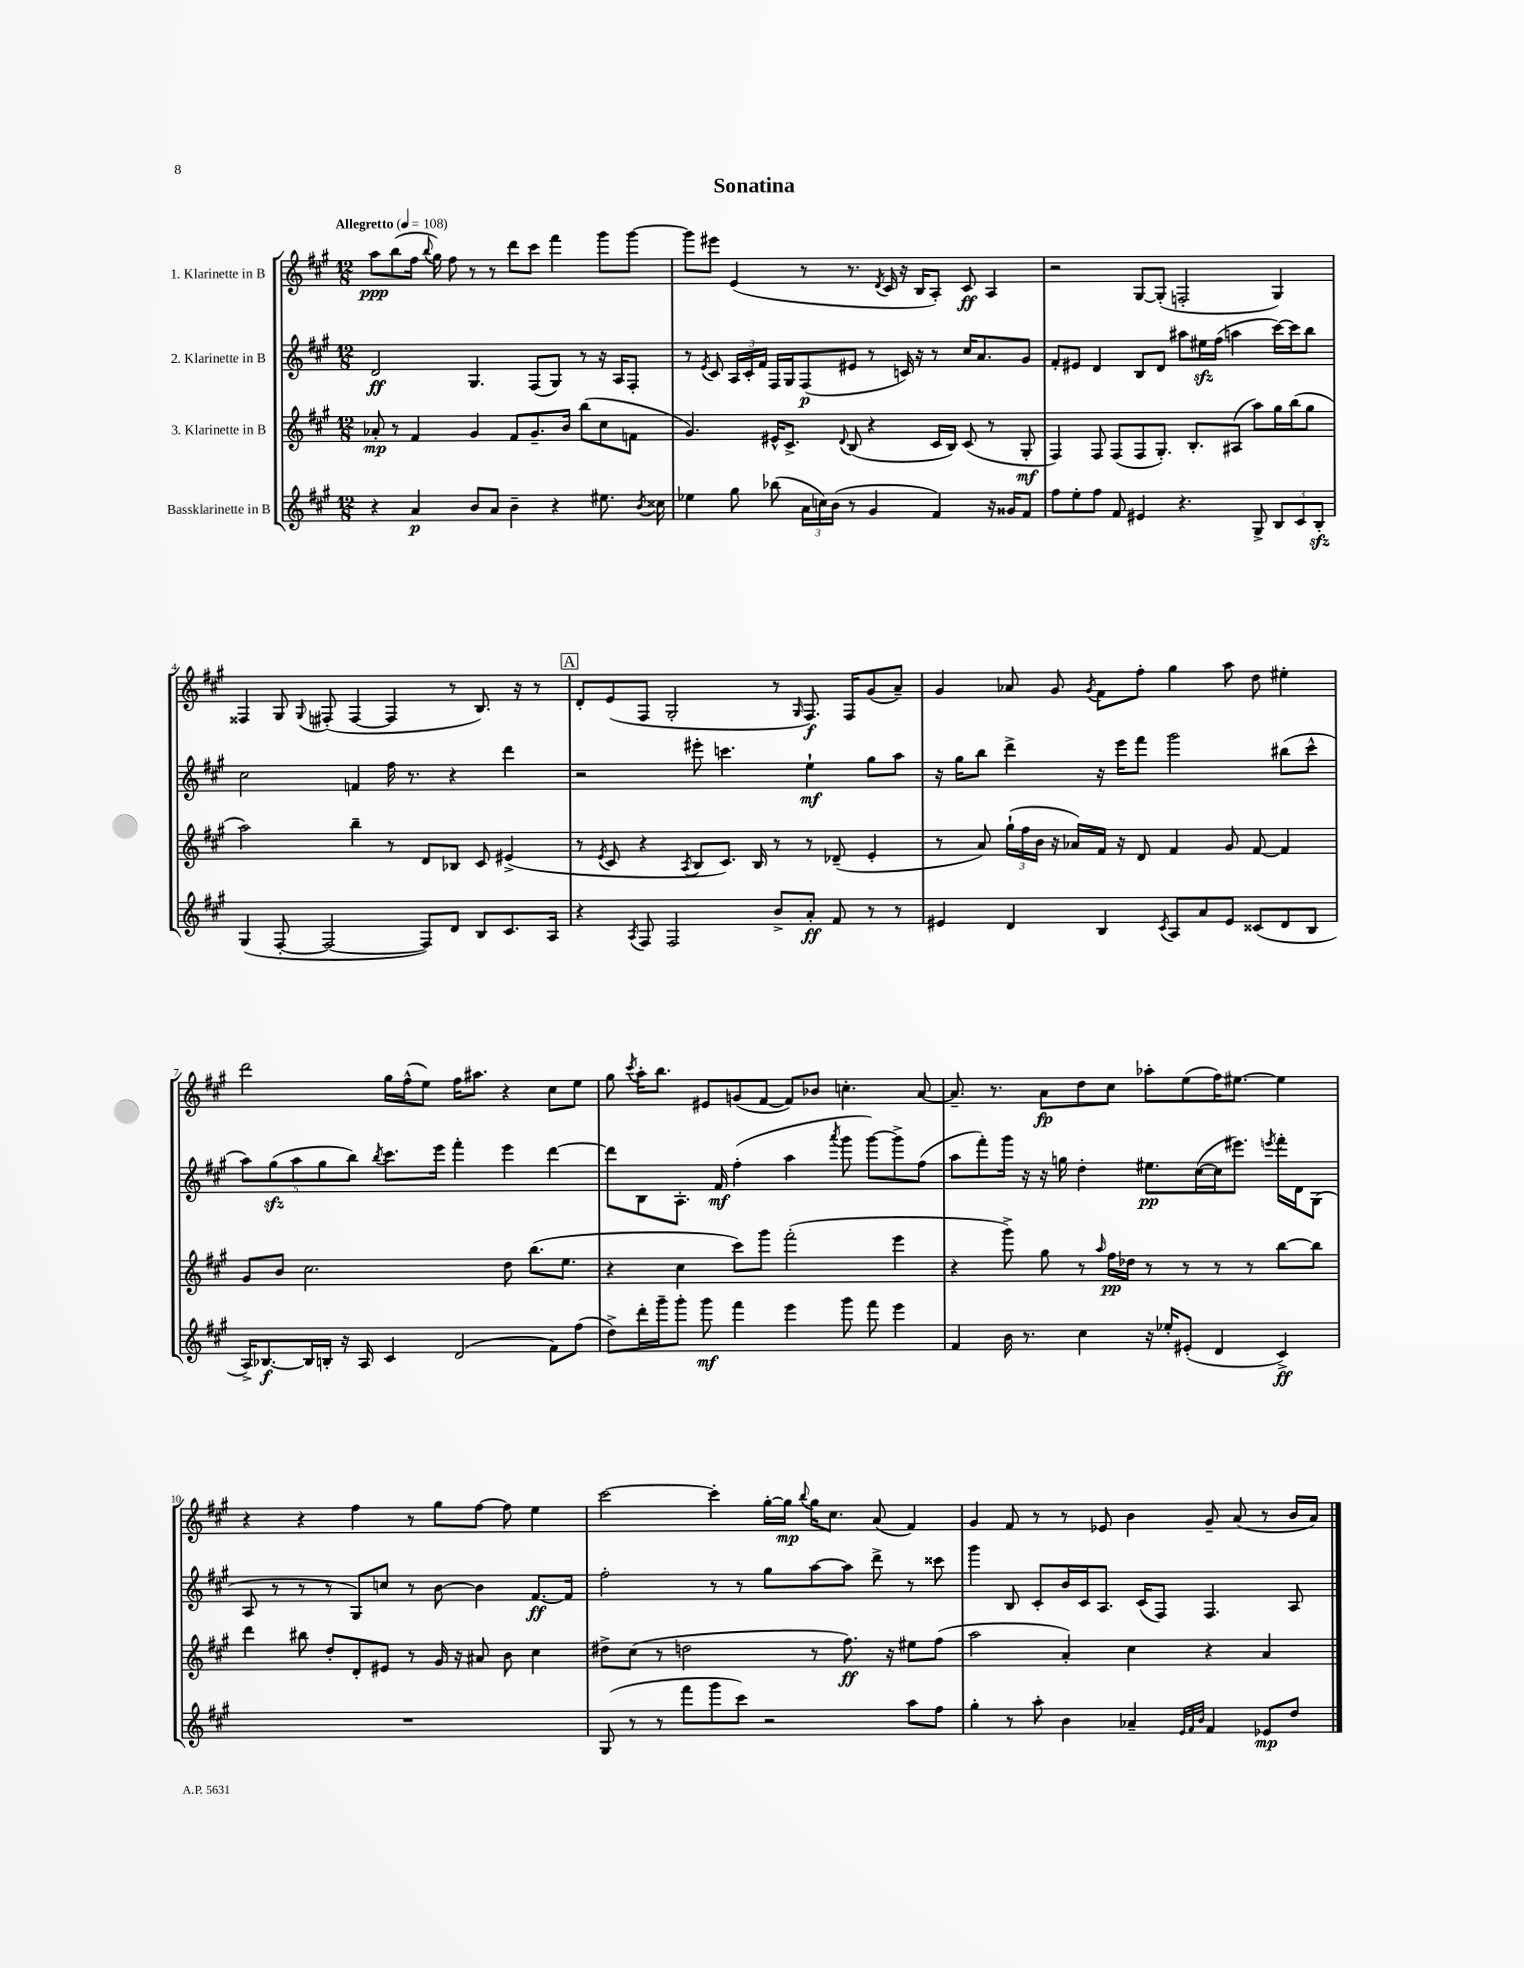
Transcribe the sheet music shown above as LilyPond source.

\header { title = "Sonatina" }
<<
\new StaffGroup <<
\new Staff = "s0" \with { instrumentName = "1. Klarinette in B" } {
    \clef treble \key a \major \numericTimeSignature \time 12/8 \tempo "Allegretto" 4 = 108
    \autoBeamOff a''8[\ppp b''8( fis''16] \appoggiatura { b''8 } gis''16) fis''8 r8 r8 d'''8[ cis'''8] fis'''4 gis'''8[ gis'''8]~ |
    gis'''8[ eis'''8] e'4( r8 r8. \acciaccatura { d'8 } cis'16 r16 b16[ a8]-.) cis'8\ff a4 |
    r2 gis8[~ gis8]-.( f2-. gis4) |
    fisis4 gis8 \appoggiatura { gis8 } fis8-.( fis4~ fis4 r8 b8.) r16 r8 |
    \mark \markup { \box "A" } d'8[-. e'8( fis8] gis2-. r8 \grace { gis16 } fis8.\f) fis16[ gis'8( a'8]--) |
    gis'4 aes'8 gis'8 \acciaccatura { gis'8 } fis'8[ fis''8]-. gis''4 a''8 d''8 eis''4-. |
    d'''2 gis''16[ fis''16-^( e''8]) fis''16[ ais''8.] r4 cis''8[ e''8] |
    gis''8 \acciaccatura { cis'''8 } a''16[-. b''8.] eis'8[ g'8( fis'8]~ fis'8[) bes'8] c''4.-. a'8~ |
    a'8.-- r8. a'8[\fp d''8 cis''8] aes''8[-. e''8( fis''16) eis''8.]~ eis''4 |
    r4 r4 fis''4 r8 gis''8[ fis''8]~ fis''8 e''4 |
    cis'''2~ cis'''4-. gis''16[~-. gis''16]\mp \appoggiatura { b''8 } gis''16[ cis''8.] a'8( fis'4) |
    gis'4 fis'8 r8 r8 ees'8 b'4 gis'8-- a'8( r8 b'16[ a'16]) \bar "|." |
}
\new Staff = "s1" \with { instrumentName = "2. Klarinette in B" } {
    \clef treble \key a \major \numericTimeSignature \time 12/8
    \autoBeamOff d'2\ff gis4. fis8[( gis8]) r8 r16 a16[ fis8]-. |
    r8 \acciaccatura { e'8 } cis'8 \tuplet 3/2 { a16[ cis'16-. fis'16] } fis16[ gis16 fis8\p( eis'8] r8 c'16) r16 r8 cis''16[ a'8. gis'8] |
    fis'8[-. eis'8] d'4 b8[ d'8] ais''8[ eis''16\sfz fis''16]( a''4 cis'''16[~) cis'''16 b''8] |
    cis''2 f'4 fis''16 r8. r4 d'''4 |
    \mark \markup { \box "A" } r2 eis'''8-. c'''4. e''4-!\mf gis''8[ a''8] |
    r16 gis''16[ b''8] d'''4-> r16 e'''16[ fis'''8] gis'''2 bis''8[( cis'''8]-^ |
    \tuplet 5/4 { a''8[) gis''8\sfz( a''8 gis''8 b''8]) } \acciaccatura { b''8 } cis'''8.[ e'''16] fis'''4-. e'''4 d'''4~ |
    d'''8[ b8 a8.]-. fis'16\mf fis''4-.( a''4 \acciaccatura { a'''8 } gis'''8 gis'''8[~) gis'''8-> fis''8]( |
    a''8[ fis'''8-.) gis'''16] r16 r16 g''16 d''4-. eis''8.[\pp cis''16~( cis''16 eis'''8.]) \acciaccatura { e'''8 } fis'''16[-. d'16 gis8]( |
    a8 r8 r8 r8 gis8[) c''8] r8 b'8~ b'4 fis'8.[~\ff fis'16] |
    fis''2-. r8 r8 gis''8[ a''8~ a''8] d'''8-> r8 cisis'''8 |
    gis'''4 b8 cis'8[-. b'16 cis'16 a8.] cis'16[( fis8]) fis4. a8 \bar "|." |
}
\new Staff = "s2" \with { instrumentName = "3. Klarinette in B" } {
    \clef treble \key a \major \numericTimeSignature \time 12/8
    \autoBeamOff aes'8-.\mp r8 fis'4 gis'4 fis'8[ gis'8.-- b'16] b''8[( cis''8 f'8] |
    gis'4.) eis'16[-^ cis'8.]-> \appoggiatura { d'8 } b8( r4 cis'16[ b16]) cis'8( r8 gis8-.\mf |
    fis4) fis8 fis8[( fis8 gis8.]-.) b8.[-. ais8]( a''8[) gis''16 b''16( gis''8] |
    a''2) b''4-- r8 d'8[ bes8] cis'8 eis'4->( |
    \mark \markup { \box "A" } r8 \acciaccatura { e'8 } cis'8 r4 \acciaccatura { a8 } b8[ cis'8.]) b16 r8 r8 des'8--( e'4-. |
    r8 a'8) \tuplet 3/2 { gis''16[-!( fis''16 b'16] } r16 aes'16[) fis'16] r16 d'8 fis'4 gis'8 fis'8~ fis'4 |
    gis'8[ b'8] cis''2. d''8 b''8.[( e''8.] |
    r4 cis''4 cis'''8[) gis'''8] fis'''2-.( e'''4 |
    r4 gis'''8->) gis''8 r8 \grace { a''16 } fis''16[\pp des''16] r8 r8 r8 r8 b''8[~ b''8] |
    d'''4 bis''8 d''8[-. d'8-. eis'8] r8 gis'16 r16 ais'8 b'8 cis''4 |
    dis''8[-> cis''8]( r8 d''2 r8 fis''8.\ff) r16 eis''8[ fis''8]( |
    a''2 a'4-.) cis''4 r4 a'4 \bar "|." |
}
\new Staff = "s3" \with { instrumentName = "Bassklarinette in B" } {
    \clef treble \key a \major \numericTimeSignature \time 12/8
    \autoBeamOff r4 a'4\p b'8[ a'8] b'4-- r4 eis''8. \acciaccatura { b'8 } cisis''16 |
    ees''4 gis''8 bes''8( \tuplet 3/2 { a'16[ c''16) b'16]( } r8 gis'4 fis'4) r16 gisis'16[ fis'8] |
    fis''8[ e''8-. fis''8] fis'8 eis'4 r4. gis8-> \tuplet 3/2 { b8[ cis'8 b8]-.\sfz } |
    gis4( fis8~-. fis2~ fis8[) d'8] b8[ cis'8. a16] |
    \mark \markup { \box "A" } r4 \acciaccatura { a8 } fis8 fis2 b'8[-> a'8]-.\ff fis'8 r8 r8 |
    eis'4 d'4 b4 \acciaccatura { cis'8 } a8[ a'8 eis'8] cisis'8[( d'8 b8] |
    a16[->) bes8.~\f bes16 b16]-. r16 a16 cis'4 d'2( fis'8[) fis''8]( |
    d''8[->) d'''16-. gis'''16-- gis'''8]-. gis'''8\mf fis'''4 e'''4 gis'''8 fis'''8 e'''4 |
    fis'4 b'16 r8. cis''4 r16 ees''16[-. eis'8]-.( d'4 cis'4->\ff) |
    R1. |
    gis8( r8 r8 fis'''8[ gis'''8 cis'''8]) r2 a''8[ fis''8] |
    gis''4-. r8 a''8-. b'4 aes'4-- \grace { e'32[ fis'32 b'32] } fis'4 ees'8[\mp d''8] \bar "|." |
}
>>
>>
